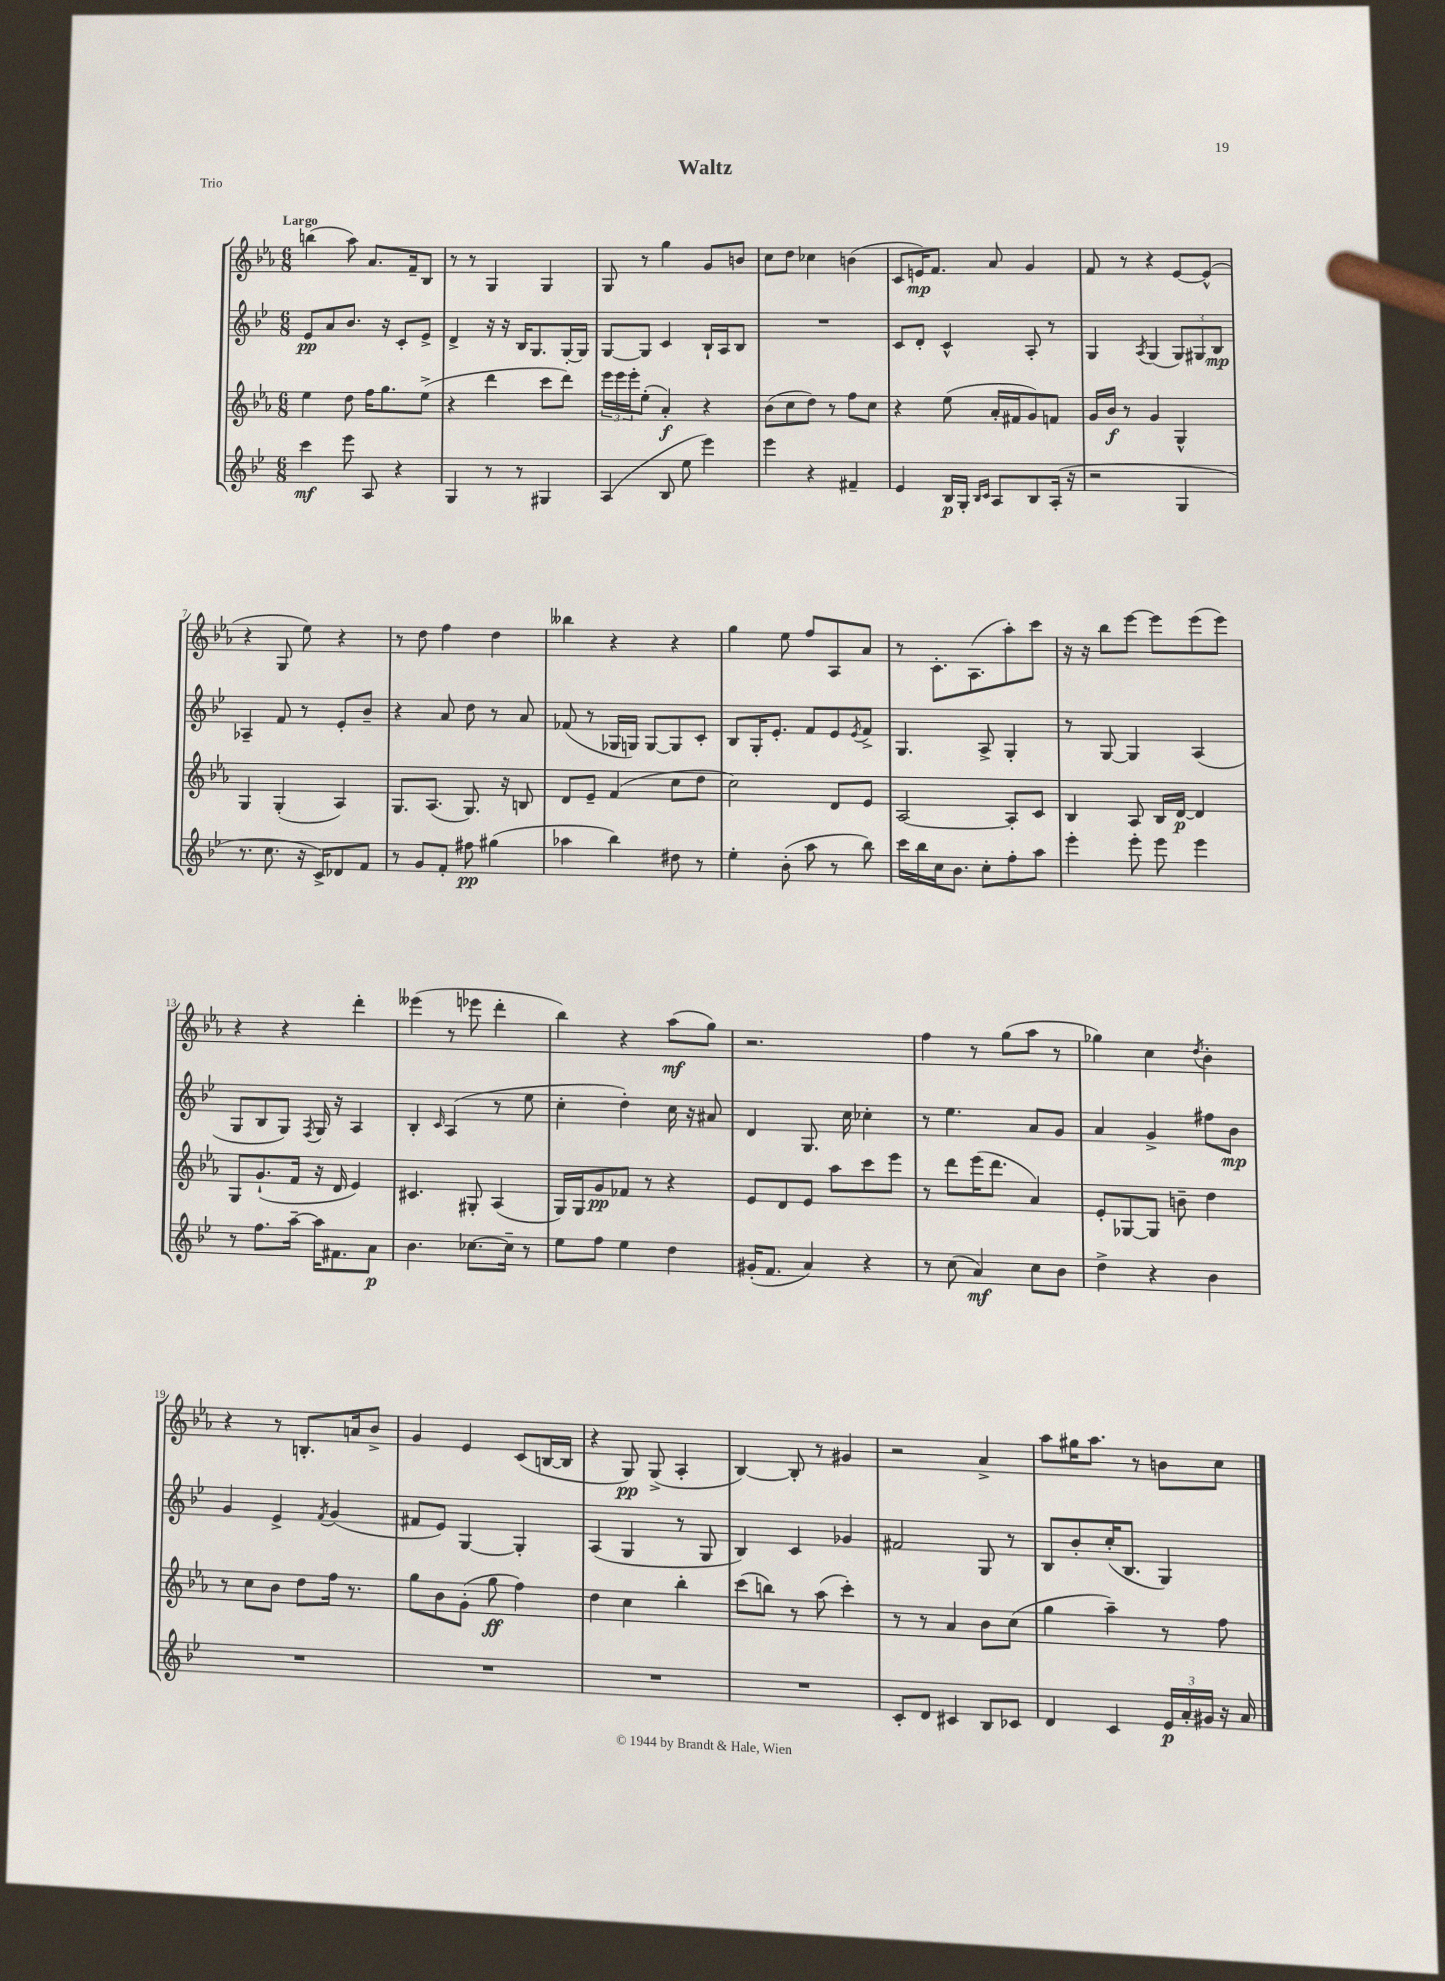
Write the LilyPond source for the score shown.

\header { title = "Waltz" piece = "Trio" }
<<
\new StaffGroup <<
\new Staff = "s0" {
    \clef treble \key ees \major \numericTimeSignature \time 6/8 \tempo "Largo"
    b''4( aes''8) aes'8. f'16-- bes8 |
    r8 r8 g4 g4 |
    g8 r8 g''4 g'8 b'8 |
    c''8 d''8 ces''4 b'4( |
    c'8 e'16\mp) f'8. aes'8 g'4 |
    f'8 r8 r4 ees'8~ ees'8-^( |
    r4 g8 ees''8) r4 |
    r8 d''8 f''4 d''4 |
    beses''4 r4 r4 |
    g''4 ees''8 f''8 aes8 aes'8 |
    r8 c'8.-. aes8.( aes''8-.) c'''8 |
    r16 r16 bes''8 ees'''8~ ees'''8 ees'''8( ees'''8) |
    r4 r4 d'''4-. |
    eeses'''4( r8 ees'''8 d'''4-. |
    bes''4) r4 aes''8\mf( g''8) |
    r2. |
    f''4 r8 g''8( aes''8 r8 |
    ges''4) c''4 \acciaccatura { d''8 } bes'4-. |
    r4 r8 b8.-. a'16 bes'8-> |
    g'4 ees'4 c'8( b16~ b16 |
    r4 g8\pp) g8->( aes4-. |
    bes4~) bes8-. r8 gis'4 |
    r2 aes'4-> |
    aes''8 gis''16 aes''8. r8 b'8 c''8 \bar "|." |
}
\new Staff = "s1" {
    \clef treble \key bes \major \numericTimeSignature \time 6/8
    ees'8\pp a'8 bes'8. r16 c'8-. ees'8-> |
    d'4-> r16 r16 bes16 g8. g16~-. g16 |
    g8~ g8 c'4 bes16-! a16 bes8 |
    R2. |
    c'8 d'8-. c'4-^ a8-. r8 |
    g4 \acciaccatura { a8 } g4( \tuplet 3/2 { g8) gis8 bes8\mp } |
    aes4-- f'8 r8 ees'8-. bes'8-- |
    r4 a'8 d''8 r8 a'8 |
    fes'8( r8 ges16 g16) g8~ g8 c'8-. |
    bes8 g16-. ees'8.-. f'8 ees'8 \acciaccatura { ees'8 } f'8-> |
    g4. a8-> g4-. |
    r8 g8~ g4 a4( |
    g8 bes8 g8) \acciaccatura { f8 } g16 r16 a4 |
    bes4-. \grace { c'16 } a4( r8 ees''8 |
    c''4-. d''4-.) c''16 r16 ais'8 |
    d'4 g8. c''16 ces''4-. |
    r8 ees''4. a'8 g'8 |
    a'4 g'4-> fis''8 bes'8\mp |
    g'4 ees'4-> \acciaccatura { f'8 } g'4( |
    fis'8 ees'8) g4~ g4-. |
    a4( g4 r8 g8 |
    bes4) c'4 ges'4 |
    fis'2 g8 r8 |
    bes8 bes'8-. c''16-.( bes8. g4) \bar "|." |
}
\new Staff = "s2" {
    \clef treble \key ees \major \numericTimeSignature \time 6/8
    ees''4 d''8 f''16 g''8. ees''8->( |
    r4 d'''4 c'''8 d'''8) |
    \tuplet 3/2 { ees'''16 ees'''16 ees'''16-. } ees''8-.( aes'4-.\f) r4 |
    bes'8( c''8 d''8) r8 f''8 c''8 |
    r4 ees''8( aes'16-. fis'16 g'8) f'8 |
    g'16 bes'16\f r8 g'4 g4-^ |
    g4 g4-.( aes4) |
    g8. aes8.( g8.) r16 b8 |
    d'8 ees'8-- f'4( c''8 d''8 |
    c''2) d'8 ees'8 |
    aes2~ aes8-. c'8 |
    bes4 aes8 bes16 d'16~\p d'4 |
    g8 g'8.-!( f'16 r16 d'16 ees'4) |
    cis'4. gis8-. aes4( |
    g16) g16 g'8\pp fes'8 r8 r4 |
    ees'8 d'8 ees'8 aes''8 c'''8 ees'''8 |
    r8 d'''8 ees'''16( d'''8. aes'4) |
    ees'8-. ges8~ ges8 b'8-- d''4 |
    r8 c''8 bes'8 d''8 f''16 r8. |
    g''8 bes'8 g'8-.( g''8\ff f''4) |
    d''4 c''4 bes''4-. |
    c'''8( b''8) r8 aes''8( c'''4-.) |
    r8 r8 aes'4 bes'8 c''8( |
    g''4 aes''4--) r8 f''8 \bar "|." |
}
\new Staff = "s3" {
    \clef treble \key bes \major \numericTimeSignature \time 6/8
    c'''4\mf ees'''8 a8 r4 |
    g4 r8 r8 gis4 |
    a4( bes8 ees''8 ees'''4) |
    ees'''4 r4 fis'4-- |
    ees'4 bes16\p g16-. \grace { bes16 c'16 } a8 bes8 a16-.( r16 |
    r2 g4 |
    r8. c''8. r16 c'16->) des'8 f'8 |
    r8 g'8 f'8-. fis''8\pp gis''4( |
    aes''4 bes''4) dis''8 r8 |
    ees''4-. bes'8-.( a''8 r8 bes''8) |
    c'''16 bes''16 c''16 bes'8. c''8-. f''8-. a''8 |
    ees'''4-. ees'''8-. ees'''8 ees'''4 |
    r8 f''8. a''16~-- a''16 fis'8. a'8\p |
    bes'4. ces''8.~ ces''16-- r8 |
    ees''8 f''8 ees''4 d''4 |
    gis'16-.( f'8. a'4) r4 |
    r8 c''8( a'4\mf) c''8 bes'8 |
    d''4-> r4 bes'4 |
    R2. |
    R2. |
    R2. |
    R2. |
    c'8-. d'8 cis'4 bes8 ces'8 |
    d'4 c'4 \tuplet 3/2 { ees'16\p a'16-. gis'16 } r16 a'16 \bar "|." |
}
>>
>>
